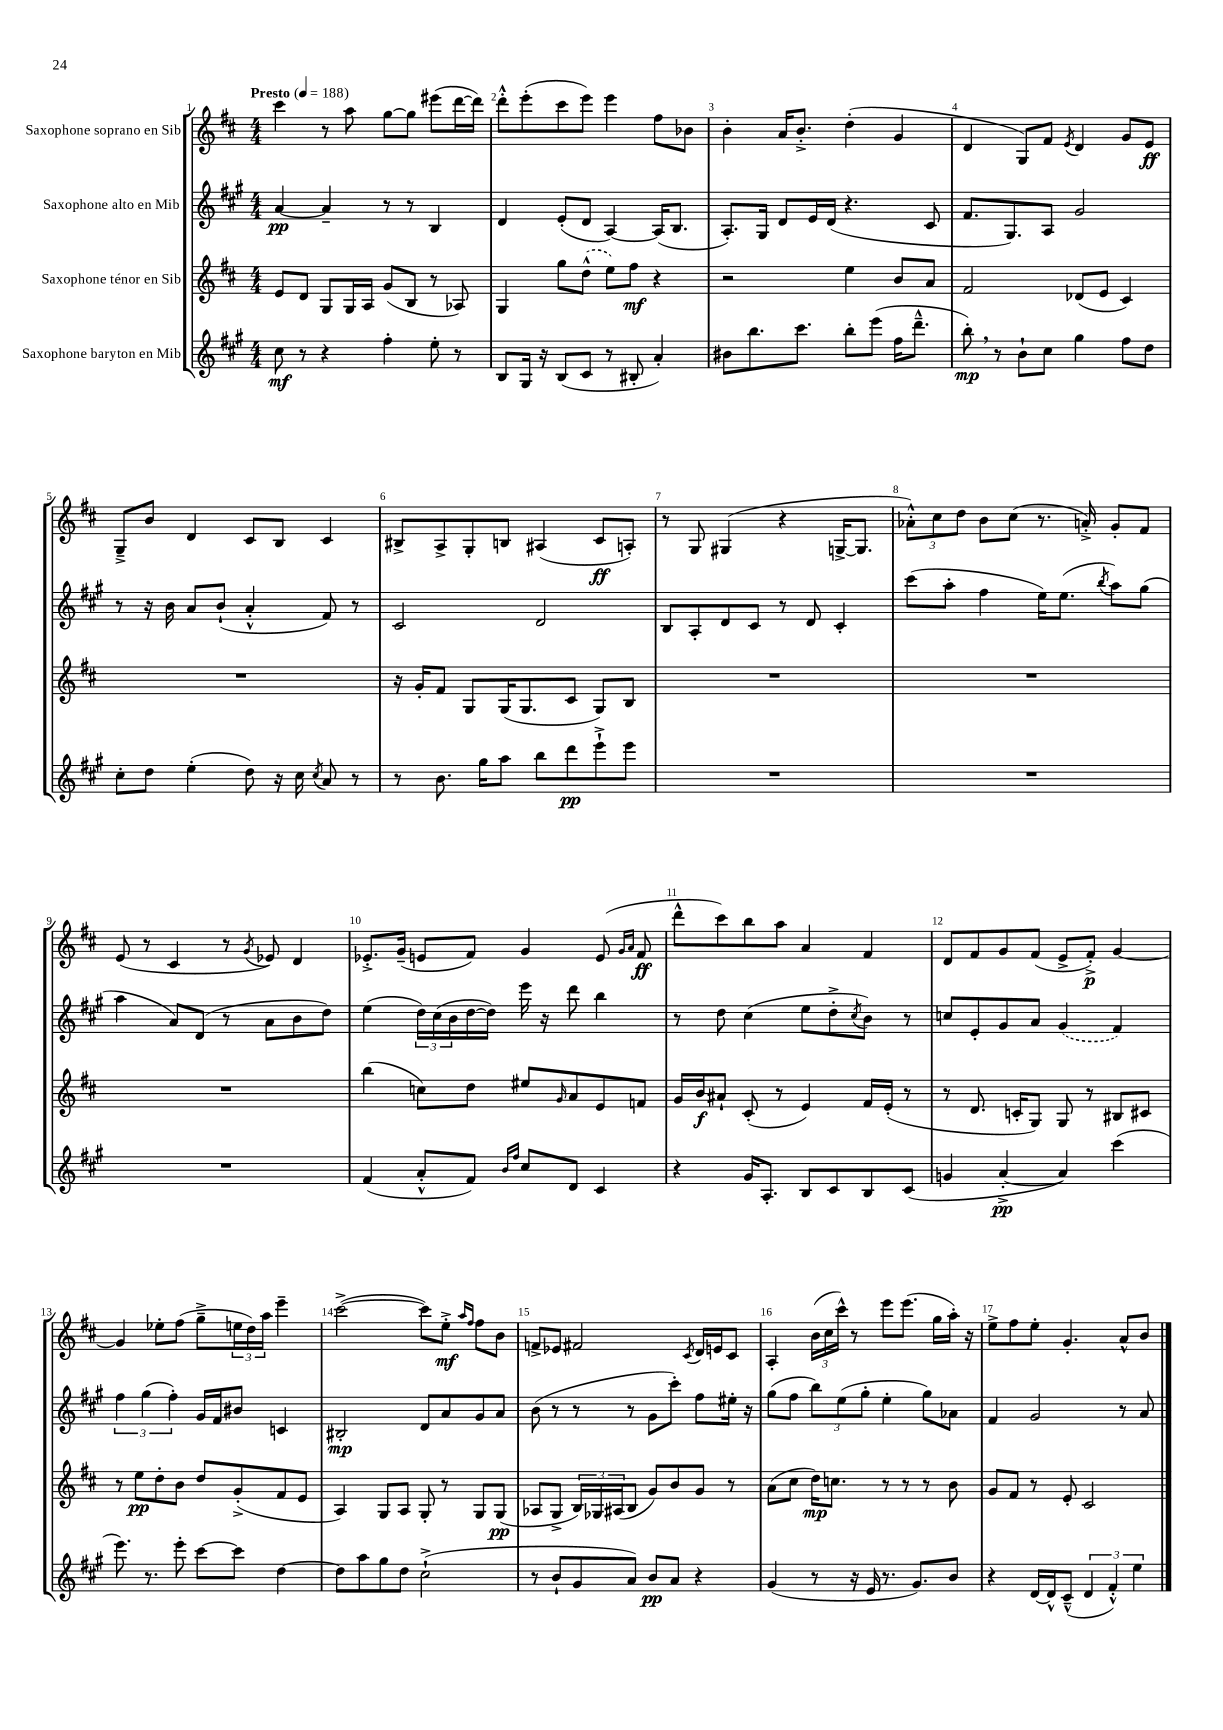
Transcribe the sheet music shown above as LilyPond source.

<<
\new StaffGroup <<
\new Staff = "s0" \with { instrumentName = "Saxophone soprano en Sib" } {
    \clef treble \key d \major \numericTimeSignature \time 4/4 \tempo "Presto" 4 = 188
    cis'''4 r8 a''8 g''8~ g''8 eis'''8( d'''16~ d'''16) |
    d'''8-.-^ e'''8-.( cis'''8 e'''8) e'''4 fis''8 bes'8 |
    b'4-. a'16 b'8.-.-> d''4-.( g'4 |
    d'4 g8) fis'8 \acciaccatura { e'8 } d'4 g'8 e'8\ff |
    g8---> b'8 d'4 cis'8 b8 cis'4 |
    bis8-> a8-> g8-. b8 ais4( cis'8\ff a8-.) |
    r8 g8 gis4( r4 g16~-> g8. |
    \tuplet 3/2 { aes'8-.-^) cis''8 d''8 } b'8 cis''8( r8. a'16-.->) g'8-. fis'8 |
    e'8( r8 cis'4 r8 \acciaccatura { g'8 } ees'8) d'4 |
    ees'8.-.-> g'16--( e'8 fis'8) g'4 e'8( \grace { g'16 a'16 } fis'8\ff |
    d'''8-^ cis'''8) b''8 a''8 a'4 fis'4 |
    d'8 fis'8 g'8 fis'8( e'8-> fis'8-.->\p) g'4~ |
    g'4 ees''8-. fis''8( g''8---> \tuplet 3/2 { e''16 d''16) a''16 } e'''4-- |
    cis'''2~->( cis'''8) e''8-.->\mf \grace { a''16 fis''16 } fis''8 b'8 |
    f'8-> ees'8 fis'2 \acciaccatura { cis'8 } d'16 e'16 cis'8 |
    a4-. \tuplet 3/2 { b'16( cis''16 cis'''16-^) } r8 e'''8 e'''8.( g''16 a''16-.) r16 |
    e''8-> fis''8 e''8-. g'4.-. a'8-^ b'8 \bar "|." |
}
\new Staff = "s1" \with { instrumentName = "Saxophone alto en Mib" } {
    \clef treble \key a \major \numericTimeSignature \time 4/4
    a'4~\pp a'4-- r8 r8 b4 |
    d'4 e'8-.( d'8 a4~) a16( b8. |
    a8.-.) gis16 d'8 e'16 d'16( r4. cis'8 |
    fis'8. gis8.) a8 gis'2 |
    r8 r16 b'16 a'8 b'8-!( a'4-.-^ fis'8) r8 |
    cis'2 d'2 |
    b8 a8-. d'8 cis'8 r8 d'8 cis'4-. |
    cis'''8( a''8-. fis''4 e''16) e''8.( \acciaccatura { b''8 } a''8) gis''8( |
    a''4 a'8) d'8( r8 a'8 b'8 d''8) |
    e''4( \tuplet 3/2 { d''16) cis''16( b'16 } d''16~ d''16) e'''16 r16 d'''8 b''4 |
    r8 d''8 cis''4( e''8 d''8-.-> \acciaccatura { cis''8 } b'8) r8 |
    c''8 e'8-. gis'8 a'8 \once \slurDashed gis'4( fis'4) |
    \tuplet 3/2 { fis''4 gis''4( fis''4-.) } gis'16 fis'16 bis'8 c'4 |
    bis2-.\mp d'8 a'8 gis'8 a'8 |
    b'8( r8 r8 r8 gis'8 cis'''8-.) fis''8 eis''16-. r16 |
    gis''8( fis''8 \tuplet 3/2 { b''8) e''8( gis''8-. } e''4-. gis''8) aes'8 |
    fis'4 gis'2 r8 a'8 \bar "|." |
}
\new Staff = "s2" \with { instrumentName = "Saxophone ténor en Sib" } {
    \clef treble \key d \major \numericTimeSignature \time 4/4
    e'8 d'8 g8 g16 a16 g'8( b8 r8 aes8) |
    g4 g''8 \once \slurDashed d''8-^( e''8) fis''8\mf r4 |
    r2 e''4 b'8 a'8 |
    fis'2 des'8( e'8 cis'4) |
    R1 |
    r16 g'16-. fis'8 g8 g16( g8. cis'8 g8) b8 |
    R1 |
    R1 |
    R1 |
    b''4( c''8) d''8 eis''8 \grace { g'16 } a'8 e'8 f'8 |
    g'16 b'16\f ais'8-! cis'8-.( r8 e'4) fis'16 e'16-.( r8 |
    r8 d'8. c'16-. g8) g8 r8 bis8 cis'8 |
    r8 e''8\pp d''8-. b'8 d''8 g'8-.->( fis'8 e'8 |
    a4) g8 a8 g8-. r8 g8 g8\pp( |
    aes8 g8-> \tuplet 3/2 { b16) ges16 ais16( } b8 g'8) b'8 g'8 r8 |
    a'8( cis''8 d''16\mp) c''8. r8 r8 r8 b'8 |
    g'8 fis'8 r8 e'8-. cis'2 \bar "|." |
}
\new Staff = "s3" \with { instrumentName = "Saxophone baryton en Mib" } {
    \clef treble \key a \major \numericTimeSignature \time 4/4
    cis''8\mf r8 r4 fis''4-. e''8-. r8 |
    b8 gis16 r16 b8( cis'8 r8 bis8-. a'4-.) |
    bis'8 b''8. cis'''8. b''8-. e'''8( fis''16 d'''8.---^ |
    b''8-.\mp) \breathe r8 b'8-! cis''8 gis''4 fis''8 d''8 |
    cis''8-. d''8 e''4-.( d''8) r16 cis''16 \acciaccatura { cis''8 } a'8 r8 |
    r8 b'8. gis''16 a''8 b''8 d'''8\pp e'''8-!-> e'''8 |
    R1 |
    R1 |
    R1 |
    fis'4( a'8-.-^ fis'8) \grace { b'16 fis''16 } cis''8 d'8 cis'4 |
    r4 gis'16 a8.-. b8 cis'8 b8 cis'8( |
    g'4 a'4~-.->\pp a'4) cis'''4( |
    e'''8.) r8. e'''8-. cis'''8~ cis'''8 d''4~ |
    d''8 a''8 gis''8 d''8 cis''2-!->( |
    r8 b'8-! gis'8 a'8) b'8\pp a'8 r4 |
    gis'4( r8 r16 e'16 r8. gis'8.) b'8 |
    r4 d'16~ d'16-^ cis'8---^( \tuplet 3/2 { d'4 fis'4-.-^) e''4 } \bar "|." |
}
>>
>>
\layout { \context { \Score \override BarNumber.break-visibility = ##(#f #t #t) barNumberVisibility = #all-bar-numbers-visible } }
